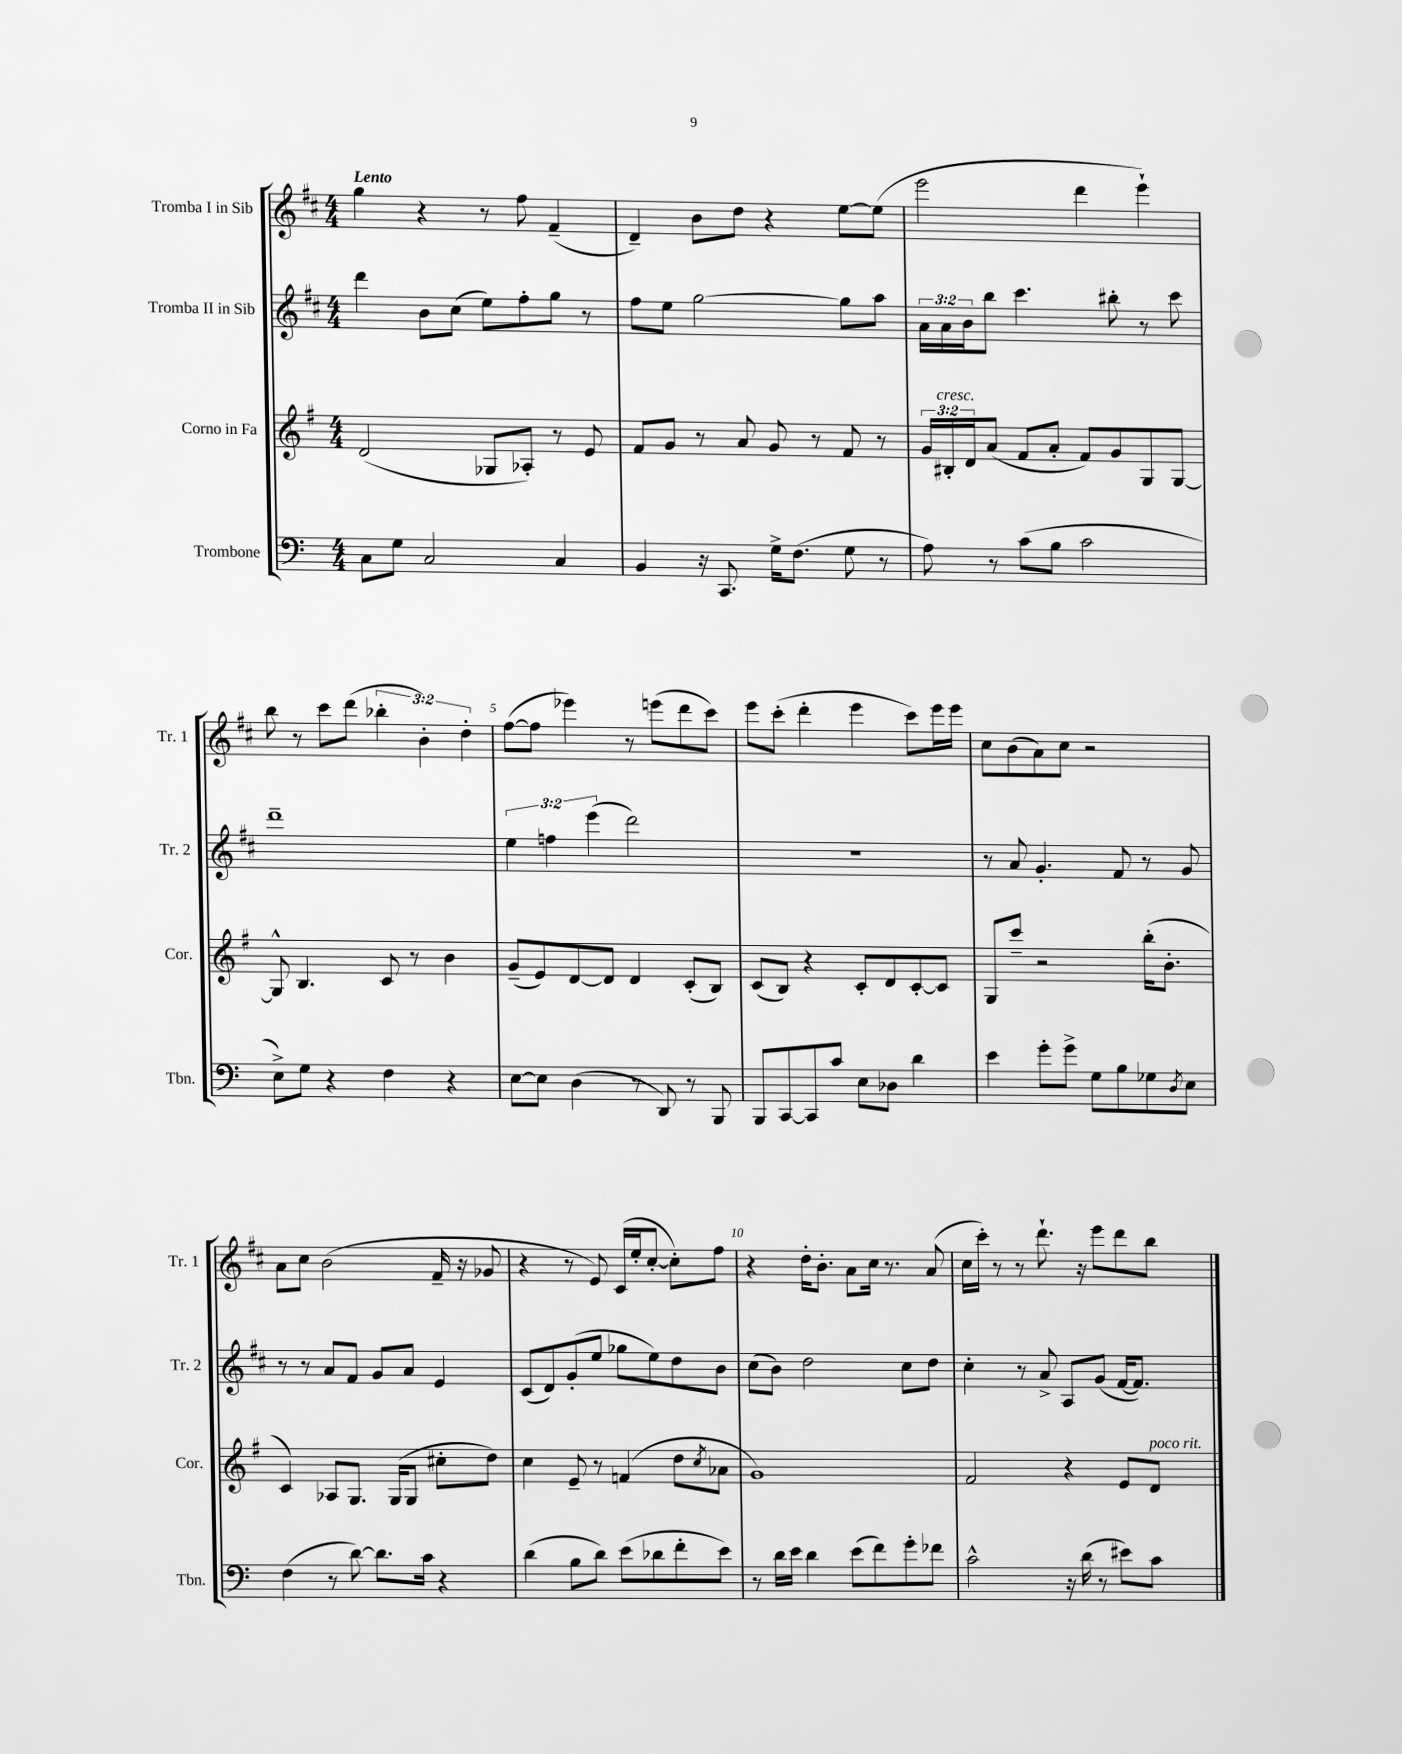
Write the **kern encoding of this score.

**kern	**kern	**kern	**kern
*part4	*part3	*part2	*part1
*staff4	*staff3	*staff2	*staff1
*I"Trombone	*I"Corno in Fa	*I"Tromba II in Sib	*I"Tromba I in Sib
*I'Tbn.	*I'Cor.	*I'Tr. 2	*I'Tr. 1
*clefF4	*clefG2	*clefG2	*clefG2
*k[]	*k[f#]	*k[f#c#]	*k[f#c#]
*M4/4	*M4/4	*M4/4	*M4/4
=1	=1	=1	=1
!	!	!	!LO:TX:a:B:t=Lento
8C\L	(2d/	4ddd\	4gg\
8G\J	.	.	.
2C/	.	8b\L	4r
.	.	(8cc#\J	.
.	8G-X/L	8ee\L)	8r
.	8A-X'/J)	8ff#'\	8ff#\
4C/	8r	8gg\J	(4f#~/
.	8e/	8r	.
=2	=2	=2	=2
4BB/	8f#/L	8ff#\L	4d~/)
.	8g/J	8ee\J	.
16r	8r	[2gg\	8b\L
8.CC/	.	.	.
.	8a/	.	8dd\J
16G^\KL	8g/	.	4r
(8.F\J	.	.	.
.	8r	.	.
8G\	8f#/	8gg\L]	[8ee\L
8r	8r	8aa\J	(8ee\J]
=3	=3	=3	=3
8A\)	24g/LL	24a\LL	2eee\
!	!LO:TX:a:i:t=cresc.	!	!
.	24B#X'/	24a\	.
.	24d/J	24b\J	.
8r	(8a/J	8bb\J	.
(8c\L	8f#/L	4.ccc#\	.
8B\J	8a'/J	.	.
2c\	8f#/L)	.	4ddd\
.	8g/	8bb#X'\	.
.	8G/	8r	4eee`\)
.	[8G/J	8ccc#\	.
!!LO:LB:g=z
=4	=4	=4	=4
8E^\L)	8G^^/]	1ddd~	8bb\
8G\J	4.B/	.	8r
4r	.	.	8ccc#\L
.	.	.	(8ddd\J
4F\	8c/	.	6bb-X'\
.	8r	.	.
.	.	.	6b'\)
4r	4b\	.	.
.	.	.	6dd'\
=5	=5	=5	=5
[8E\L	(8g~/L	6ee\	([8ff#\L
8E\J]	8e/)	.	8ff#\J]
.	.	6ffn\	.
(4D\	[8d/	.	4eee-X\)
.	.	(6eee\	.
.	8d/J]	.	.
8r	4d/	2ddd\)	8r
8DD/)	.	.	(8eeen\L
8r	(8c'/L	.	8ddd\
8BBB/	8B/J)	.	8ccc#\J)
=6	=6	=6	=6
8BBB/L	(8c/L	1r	8eee\L
[8CC/	8B/J)	.	(8ccc#'\J
8CC/]	4r	.	4ddd'\
8c/J	.	.	.
8E\L	8c'/L	.	4eee\
8D-X\J	8d/	.	.
4d\	[8c'/	.	8ccc#\L)
.	8c/J]	.	16eee\L
.	.	.	16eee\JJ
=7	=7	=7	=7
4e\	8G/L	8r	8cc#\L
.	8ccc~/J	8a/	(8b\
8g'\L	2r	4.g'/	8a\)
8g^\J	.	.	8cc#\J
8G\L	.	.	2r
8B\	.	8f#/	.
8G-X\	(16bb'\KL	8r	.
.	8.b'\J	.	.
8qD/	.	.	.
8E\J	.	8g/	.
!!LO:LB:g=z
=8	=8	=8	=8
(4F\	4c/)	8r	8a\L
.	.	8r	8cc#\J
8r	8A-X/L	8a/L	(2b\
[8d\)	8.G/J	8f#/J	.
8.d\L]	.	8g/L	.
.	(16G/KL	.	.
.	8G/J	8a/J	.
16c\Jk	.	.	.
4r	8cc#X'\L	4e/	16f#~/
.	.	.	16r
.	8dd\J)	.	8g-X/
=9	=9	=9	=9
(4d\	4cc\	(8c#/L	4r
.	.	8d/)	.
8B\L	8e~/	(8g'/	8r
8d\J)	8r	8ee/J	8e/)
(8e\L	(4fn/	8gg-X\L	(16c#/LL
.	.	.	16ee'/J
8d-X\	.	8ee\)	[8cc#'/J
8f'\	8dd\L	8dd\	8cc#'\L])
.	8qcc/	.	.
8e\J)	8a-X\J	8b\J	8ff#\J
=10	=10	=10	=10
8r	1g)	(8cc#\L	4r
16d\LL	.	8b\J)	.
16e\JJ	.	.	.
4d\	.	2dd\	16dd'\KL
.	.	.	8.b'\J
(8e\L	.	.	8a\L
8f\)	.	.	16cc#\Jk
.	.	.	8.r
8g'\	.	8cc#\L	.
8f-X\J	.	8dd\J	(8a/
=11	=11	=11	=11
2c^^\	2f#/	4cc#'\	16cc#\LL
.	.	.	16ccc#'\JJ)
.	.	.	8r
.	.	8r	8r
.	.	8a^/	8.ddd`\
16r	4r	8A/L	.
(16d\	.	.	16r
8r	.	(8g/J	8eee\L
8e#X\L)	8e/L	[16f#/KL	8ddd\
.	.	8.f#/J])	.
!	!LO:TX:a:i:t=poco rit.	!	!
8c\J	8d/J	.	8bb\J
==	==	==	==
*-	*-	*-	*-
